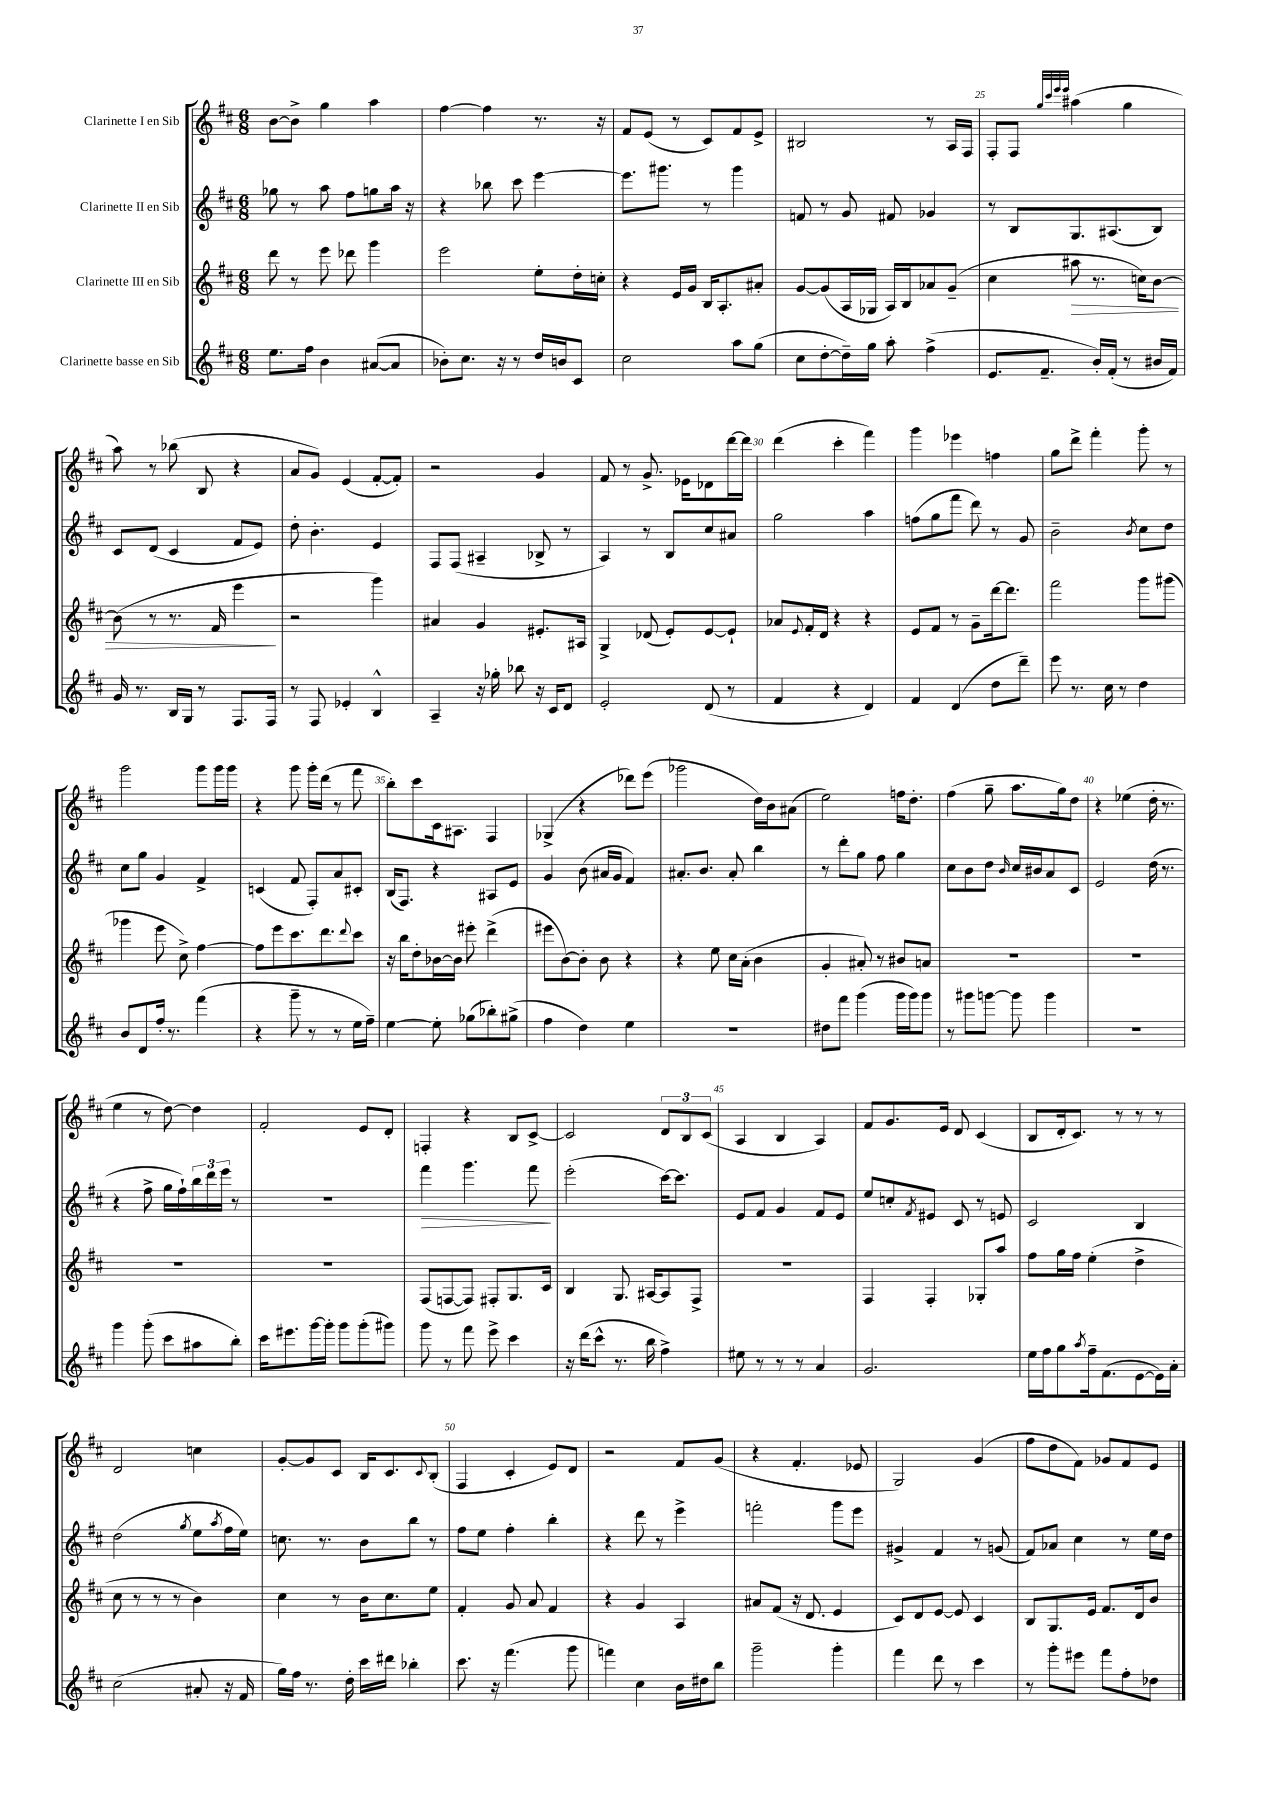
<<
\new StaffGroup <<
\new Staff = "s0" \with { instrumentName = "Clarinette I en Sib" } {
    \clef treble \key d \major \numericTimeSignature \time 6/8
    b'8~ b'8-> g''4 a''4 |
    fis''4~ fis''4 r8. r16 |
    fis'8 e'8( r8 cis'8) fis'8 e'8-> |
    bis2 r8 a16 fis16 |
    fis8-. fis8 \grace { g''32 cis'''32 e'''32 e'''32 } ais''4( g''4 |
    a''8) r8 bes''8( b8 r4 |
    a'8 g'8) e'4( fis'8~-. fis'8-.) |
    r2 g'4 |
    fis'8 r8 g'8.-> ees'16 des'8 d'''16~ d'''16 |
    d'''4( cis'''4-. fis'''4) |
    g'''4 ees'''4 f''4 |
    g''8 d'''8-> fis'''4-. g'''8-. r8 |
    g'''2 g'''8 g'''16 g'''16 |
    r4 g'''8 g'''16-. d'''16( r8 fis'''8 |
    b''8-.) cis'''8 cis'16 ais8. fis4 |
    ges4->( r4 des'''8) e'''8( |
    ges'''2 d''16) b'16 ais'8( |
    e''2) f''16 d''8.-. |
    fis''4( g''8-- a''8. g''16) d''8 |
    r4 ees''4( d''16-. r8. |
    e''4 r8 d''8~) d''4 |
    fis'2-. e'8 d'8-. |
    f4-. r4 b8 cis'8~-> |
    cis'2 \tuplet 3/2 { d'8 b8 cis'8( } |
    a4 b4 a4) |
    fis'8 g'8. e'16 d'8 cis'4( |
    b8 d'16-. cis'8.) r8 r8 r8 |
    d'2 c''4 |
    g'8~-. g'8 cis'8 b16 cis'8. \appoggiatura { cis'8 } b8-.( |
    fis4 cis'4-. e'8) d'8 |
    r2 fis'8 g'8( |
    r4 fis'4.-. ees'8 |
    g2) g'4( |
    fis''8 d''8 fis'8) ges'8 fis'8 e'8 \bar "|." |
}
\new Staff = "s1" \with { instrumentName = "Clarinette II en Sib" } {
    \clef treble \key d \major \numericTimeSignature \time 6/8
    ges''8 r8 a''8 fis''8 g''8 a''16 r16 |
    r4 bes''8 cis'''8 e'''4~ |
    e'''8. gis'''8. r8 gis'''4 |
    f'8 r8 g'8 fis'8 ges'4 |
    r8 b8 g8. ais8.( b8) |
    cis'8 d'8( cis'4 fis'8 e'8) |
    d''8-. b'4.-. e'4 |
    fis8 fis8( ais4-- bes8-> r8 |
    a4) r8 b8 cis''8 ais'8 |
    g''2 a''4 |
    f''8( g''8 fis'''8 d'''8) r8 g'8 |
    b'2-- \acciaccatura { b'8 } cis''8 d''8 |
    cis''8 g''8 g'4 fis'4-> |
    c'4( fis'8 fis8-.) a'8 cis'8-. |
    b16( fis8.) r4 ais8 e'8 |
    g'4 b'8( ais'16 g'16 fis'4) |
    ais'8.-. b'8. ais'8-. b''4 |
    r8 d'''8-. g''8 fis''8 g''4 |
    cis''8 b'8 d''8 \grace { b'16 } cis''16 bis'16 a'8 cis'8 |
    e'2 d''16( r8. |
    r4 fis''8-> g''16 fis''16-!) \tuplet 3/2 { b''16 d'''16 e'''16 } r8 |
    R2. |
    fis'''4\> g'''4. fis'''8\! |
    e'''2-.( cis'''16~) cis'''8. |
    e'8 fis'8 g'4 fis'8 e'8 |
    e''8 c''8-. \acciaccatura { fis'8 } eis'8 cis'8 r8 e'8 |
    cis'2 b4 |
    d''2( \acciaccatura { g''8 } e''8 \acciaccatura { a''8 } fis''16 e''16) |
    c''8. r8. b'8 b''8 r8 |
    fis''8 e''8 fis''4-. b''4-. |
    r4 d'''8 r8 e'''4-> |
    f'''2-. g'''8 e'''8 |
    gis'4-> fis'4 r8 g'8( |
    fis'8) aes'8 cis''4 r8 e''16 d''16 \bar "|." |
}
\new Staff = "s2" \with { instrumentName = "Clarinette III en Sib" } {
    \clef treble \key d \major \numericTimeSignature \time 6/8
    d'''8 r8 e'''8 des'''8 g'''4 |
    e'''2 e''8-. d''16-. c''16-. |
    r4 e'16 g'16 b16 a8.-. ais'8-. |
    g'8~ g'8( a16 ges16 a16) b16 aes'8 g'8--( |
    cis''4 ais''8\> r8. c''16) b'8~ |
    b'8( r8 r8. fis'16 e'''4\! |
    r2 g'''4) |
    ais'4 g'4 eis'8.-. ais16 |
    g4-> des'8( e'8-.) e'8~ e'8-! |
    aes'8 \appoggiatura { e'8 } fis'16-. d'16 r4 r4 |
    e'8 fis'8 r8 g'8-- d'''16~ d'''8. |
    fis'''2 g'''8 gis'''8( |
    ges'''4 e'''8 cis''8->) fis''4~ |
    fis''8 e'''8 cis'''8. d'''8. \appoggiatura { d'''8 } cis'''8 |
    r16 b''16 d''8-. bes'16~ bes'16 eis'''8-. d'''4->( |
    eis'''8 b'8~) b'8-. b'8 r4 |
    r4 e''8 cis''16 a'16-.( b'4 |
    g'4-. ais'8-.) r8 bis'8 a'8 |
    R2. |
    R2. |
    R2. |
    R2. |
    fis8( f8~ f8) fis8-. g8. cis'16 |
    b4 g8. ais16~ ais8 fis8-> |
    R2. |
    fis4 fis4-. ges8-. a''8 |
    fis''8 g''16 fis''16 e''4-.( d''4-> |
    cis''8 r8 r8 r8 b'4) |
    cis''4 r8 b'16 cis''8. e''8 |
    fis'4-. g'8 a'8 fis'4 |
    r4 g'4 a4 |
    ais'8 fis'8( r16 d'8. e'4 |
    cis'8) d'8 e'8~ e'8 cis'4 |
    b8 g8. e'16 fis'8. d'16 b'8 \bar "|." |
}
\new Staff = "s3" \with { instrumentName = "Clarinette basse en Sib" } {
    \clef treble \key d \major \numericTimeSignature \time 6/8
    e''8. fis''16 b'4 ais'8~( ais'8 |
    bes'8-.) cis''8. r16 r8 d''16 b'16 cis'8 |
    cis''2 a''8 g''8( |
    cis''8 d''8~-. d''16--) g''16 a''8-. fis''4->( |
    e'8. fis'8.-- b'16-.) fis'16-.( r8 bis'16 fis'16) |
    g'16 r8. b16 g16 r8 fis8. fis16 |
    r8 fis8 ees'4-. b4-^ |
    a4-- r16 ges''16-. bes''8 r16 cis'16 d'8 |
    e'2-. d'8( r8 |
    fis'4 r4 d'4) |
    fis'4 d'4( d''8 d'''8--) |
    e'''8 r8. cis''16 r8 d''4 |
    b'8 d'8 fis''16-. r8. fis'''4( |
    r4 g'''8-- r8 r8 e''16 fis''16--) |
    e''4~ e''8-. ges''8( bes''8-.) gis''8->( |
    fis''4 d''4) e''4 |
    R2. |
    dis''8 fis'''8 g'''4( g'''16 g'''16) g'''8 |
    r8 gis'''8 g'''8~ g'''8 g'''4 |
    R2. |
    g'''4 g'''8-.( cis'''8 ais''8 b''8-.) |
    cis'''16 eis'''8. g'''16~ g'''16-. g'''8 g'''8-.( gis'''8) |
    g'''8 r8 fis'''8 e'''8-> cis'''4 |
    r16 d'''16( cis'''8-^ r8. b''16 fis''4->) |
    eis''8 r8 r8 r8 a'4 |
    g'2. |
    e''16 fis''16 g''8 \acciaccatura { a''8 } fis''16-- fis'8.( e'8~ e'16) a'16-. |
    cis''2( ais'8-. r16 fis'16 |
    g''16) fis''16 r8. d''16-. cis'''16 dis'''16 bes''4-. |
    cis'''8. r16 fis'''4.( g'''8 |
    f'''4) cis''4 b'16 dis''16 b''8 |
    g'''2-- g'''4-. |
    fis'''4 d'''8 r8 cis'''4 |
    r8 g'''8-. eis'''8 fis'''8 fis''8-. des''8 \bar "|." |
}
>>
>>
\layout { \context { \Score currentBarNumber = #21 \override BarNumber.break-visibility = ##(#f #t #t) barNumberVisibility = #(every-nth-bar-number-visible 5) } }
